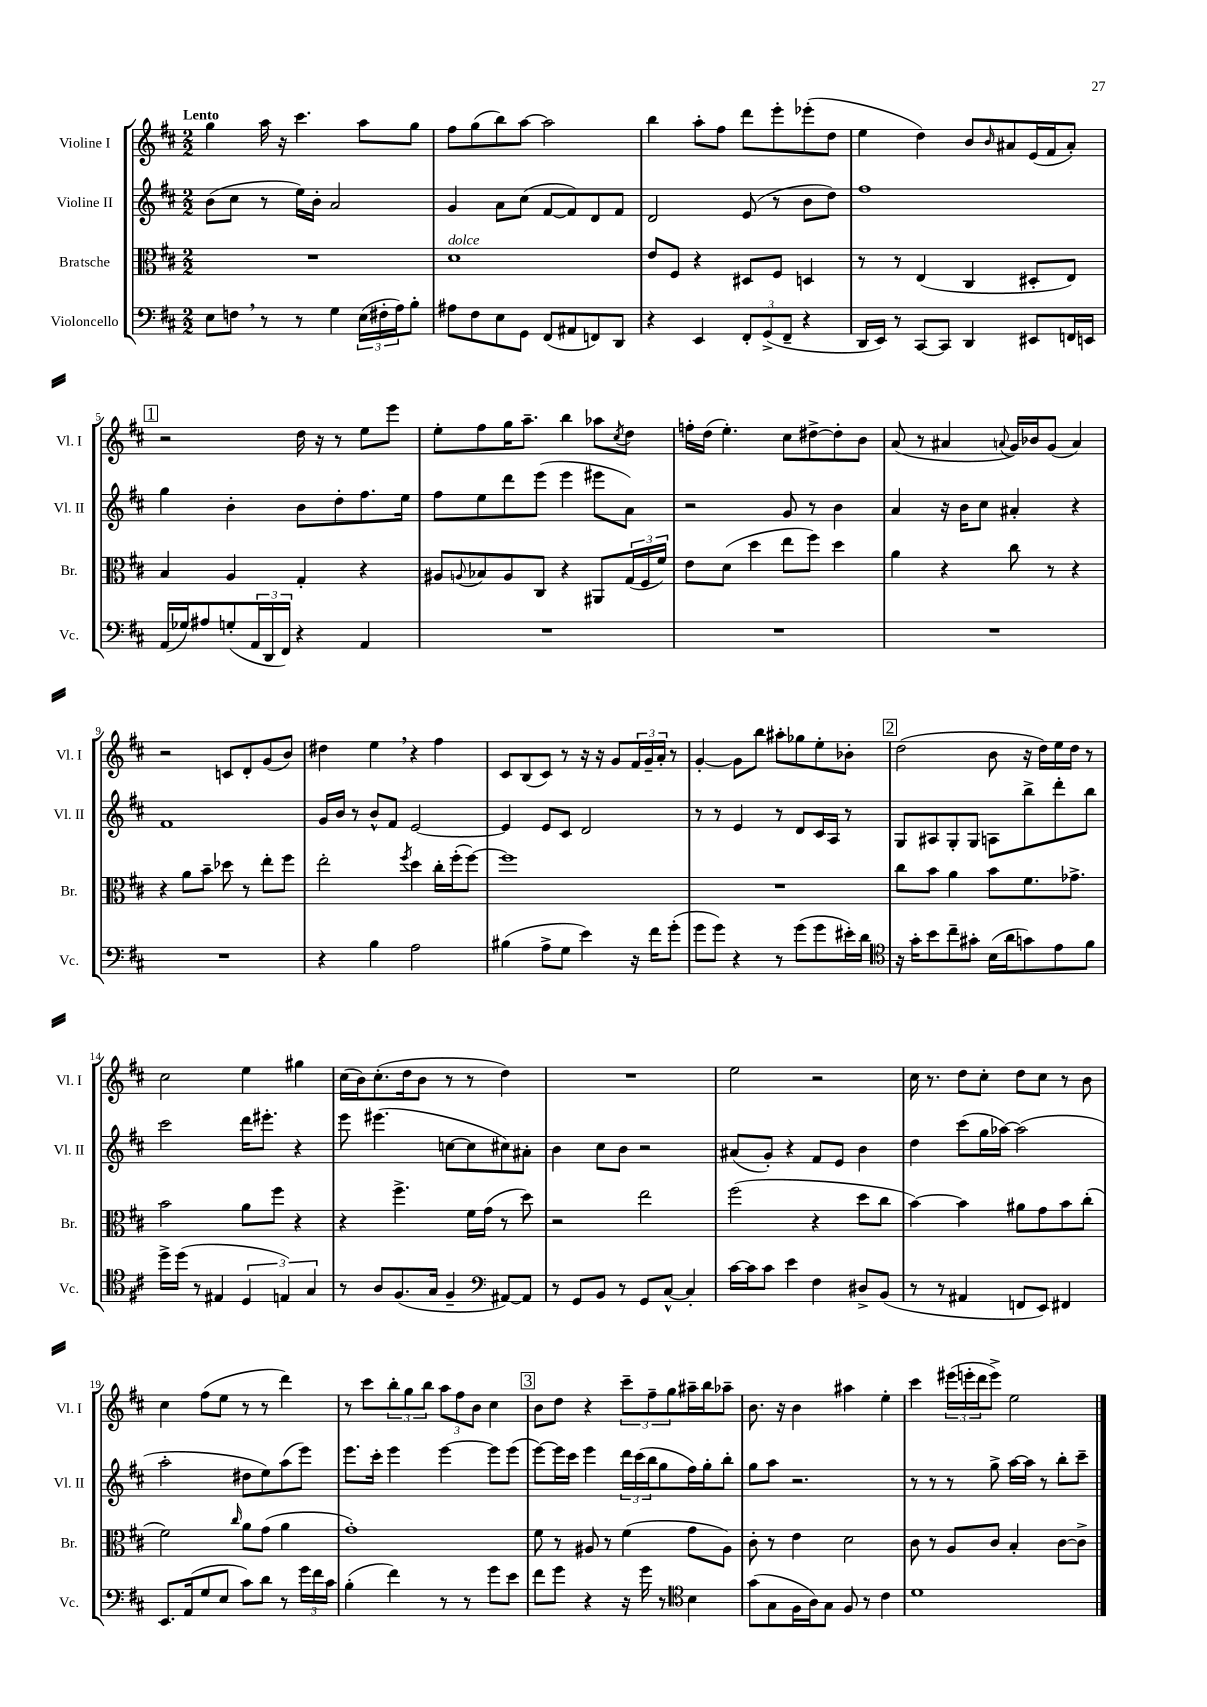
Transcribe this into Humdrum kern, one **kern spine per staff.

**kern	**kern	**kern	**kern
*staff4	*staff3	*staff2	*staff1
*clefF4	*clefC3	*clefG2	*clefG2
*k[f#c#]	*k[f#c#]	*k[f#c#]	*k[f#c#]
*M2/2	*M2/2	*M2/2	*M2/2
8E	1r	(8b	4gg
8F	.	8cc#	.
8r	.	8r	16aa
.	.	.	16r
8r	.	16ee)	4.ccc#
.	.	16b'	.
4G	.	2a	.
(24E	.	.	8aa
24F#'	.	.	.
24A)	.	.	.
8B'	.	.	8gg
=	=	=	=
8A#	1d	4g	8ff#
8F#	.	.	(8gg
8E	.	8a	8bb)
8GG	.	(8cc#	[8aa
(8FF#	.	[8f#	2aa]
8AA#	.	8f#])	.
8FF)	.	8d	.
8DD	.	8f#	.
=	=	=	=
4r	8e	2d	4bb
.	8F#	.	.
4EE	4r	.	8aa'
.	.	.	8ff#
12FF#'	8D#	(8e	8ddd
(12GG^	.	.	.
.	8F#	8r	8eee'
12FF#~	.	.	.
4r	4D	8b	(8eee-'
.	.	8dd)	8dd
=	=	=	=
16DD	8r	1ff#	4ee
16EE)	.	.	.
8r	8r	.	.
[8CC#	(4E	.	4dd)
8CC#]	.	.	.
4DD	4C#	.	8b
.	.	.	16qqb
.	.	.	8a#
8EE#	8D#'	.	(16e
.	.	.	16f#
16FF	8E)	.	8a#')
16EE	.	.	.
=	=	=	=
(16AA	4B	4gg	2r
16G-)	.	.	.
8A#	.	.	.
(8G'	4A	4b'	.
24AA	.	.	.
24DD	.	.	.
24FF#)	.	.	.
4r	4G'	8b	16dd
.	.	.	16r
.	.	8dd'	8r
4AA	4r	8.ff#	8ee
.	.	.	8eee
.	.	16ee	.
=	=	=	=
1r	8A#	8ff#	8ee'
.	8qqA	.	.
.	8B-	8ee	8ff#
.	8A	8ddd	16gg
.	.	.	8.aa~
.	8C#	(8eee	.
.	4r	4eee	4bb
.	8AA#	8eee#	8aa-
.	.	.	8qcc#
.	(24G	8a)	8dd
.	24F#	.	.
.	24f#)	.	.
=	=	=	=
1r	8e	2r	16ff'
.	.	.	(16dd
.	(8d	.	4.ee')
.	4dd	.	.
.	8ee	8g	8cc#
.	8ff#)	8r	[8dd#^
.	4dd	4b	8dd#']
.	.	.	8b
=	=	=	=
1r	4a	4a	(8a
.	.	.	8r
.	4r	16r	4a#
.	.	16b	.
.	.	8cc#	.
.	.	.	8qqa
.	8cc#	4a#'	16g)
.	.	.	16b-
.	8r	.	(8g
.	4r	4r	4a)
=	=	=	=
1r	4r	1f#	2r
.	8a	.	.
.	8b~	.	.
.	8dd-	.	8c
.	8r	.	8d'
.	8ee'	.	(8g
.	8ff#	.	8b)
=	=	=	=
4r	2ee'	16g	4dd#
.	.	16b	.
.	.	8r	.
4B	.	8b^^	4ee
.	.	8f#	.
.	8qff#	.	.
2A	4dd	[2e	4r
.	16cc#'	.	4ff#
.	(16ff#'	.	.
.	[8ff#)	.	.
=	=	=	=
(4B#	1ff#]	4e]	8c#
.	.	.	(8B
8A^	.	8e	8c#)
8G	.	8c#	8r
4e)	.	2d	16r
.	.	.	16r
.	.	.	8g
16r	.	.	24f#
.	.	.	24g~
16f#	.	.	.
.	.	.	24a'
(8g'	.	.	8r
=	=	=	=
8g	1r	8r	[4g'
8g)	.	8r	.
4r	.	4e	8g]
.	.	.	8bb
8r	.	8r	8aa#'
(8g	.	8d	8gg-
8g	.	16c#	8ee'
.	.	16A	.
16e#')	.	8r	8b-'
16d	.	.	.
=	=	=	=
*clefC4	*	*	*
16r	8cc#	8G	(2dd
16g'	.	.	.
8b	8b	8A#	.
8cc#~	4a	8G'	.
8g#'	.	8G	.
(16B	8b	8A	8b
16a	.	.	.
8g)	8.f#	8bb^	16r
.	.	.	16dd)
8e	.	8ddd'	16ee
.	8.g-^	.	16dd
8f#	.	8bb	8r
=	=	=	=
16dd^	2b	2ccc#	2cc#
(16dd	.	.	.
8r	.	.	.
4E#	.	.	.
6D	8a	16ddd	4ee
.	.	8.eee#'	.
.	8ff#	.	.
6E)	.	.	.
.	4r	4r	4gg#
6G	.	.	.
=	=	=	=
8r	4r	8eee	(16cc#
.	.	.	16b)
8A	.	(4.eee#	(8.cc#'
(8.F#	4.ff#^	.	.
.	.	.	16dd
.	.	.	8b
16G	.	.	.
4F#~	.	[8cc	8r
.	16f#	8cc]	8r
.	(16g	.	.
*clefF4	*	*	*
[8AA#)	8r	8cc#)	4dd)
8AA#]	8dd)	8a#'	.
=	=	=	=
8r	2r	4b	1r
8GG	.	.	.
8BB	.	8cc#	.
8r	.	8b	.
8GG	2ee	2r	.
[8C#^^	.	.	.
4C#']	.	.	.
=	=	=	=
[16c#	(2ff#	(8a#	2ee
16c#]	.	.	.
8c#	.	8g')	.
4e	.	4r	.
4F#	4r	8f#	2r
.	.	8e	.
8D#^	8dd	4b	.
(8BB	8cc#	.	.
=	=	=	=
8r	[4b)	4dd	16cc#
.	.	.	8.r
8r	.	.	.
4AA#	4b]	(8ccc#	8dd
.	.	16gg	8cc#'
.	.	[16aa-)	.
8FF	8a#	(2aa-]	8dd
8EE)	8g	.	8cc#
4FF#	8b	.	8r
.	(8cc#'	.	8b
=	=	=	=
8.EE	2f#)	2aa'	4cc#
(16AA	.	.	.
8G	.	.	(8ff#
8E	.	.	8ee
.	16qqcc#	.	.
8c#)	8a	8dd#	8r
8d	(8g	8ee)	8r
8r	4a	(8aa	4ddd)
24g	.	8eee)	.
24f#	.	.	.
24c#	.	.	.
=	=	=	=
(4B'	1g')	8.eee	8r
.	.	.	8ccc#
.	.	16ccc#'	.
4f#)	.	4eee	12bb'
.	.	.	12gg
.	.	.	12bb
8r	.	[4eee	12aa
.	.	.	12ff#
8r	.	.	.
.	.	.	12b
8g	.	8eee]	4cc#
8e	.	(8eee	.
=	=	=	=
8f#	8f#	[8eee)	8b
8g	8r	16eee]	8dd
.	.	16ccc#	.
4r	8A#	4eee	4r
.	8r	.	.
16r	(4f#	24ddd	12ccc#~
.	.	(24ccc#	.
16g	.	.	.
.	.	24bb	12ff#~
8r	.	8gg	.
.	.	.	12gg
*clefC4	*	*	*
4B	8g	16ff#)	16aa#~
.	.	16gg'	16bb
.	8A#)	8bb'	8aa-~
=	=	=	=
(8g	8c#'	8gg	8.b
8G	8r	8aa	.
.	.	.	16r
16F#	4e	2.r	4b
16A)	.	.	.
8G	.	.	.
8F#	2d	.	4aa#
8r	.	.	.
4c#	.	.	4ee'
=	=	=	=
1d	8c#	8r	4ccc#
.	8r	8r	.
.	8A	8r	(24eee#
.	.	.	24eee'
.	.	.	24ddd
.	8c#	8gg^	8eee^)
.	4B'	[16aa	2ee
.	.	16aa]	.
.	.	8r	.
.	[8c#	8bb'	.
.	8c#^]	8ccc#~	.
==	==	==	==
*-	*-	*-	*-
